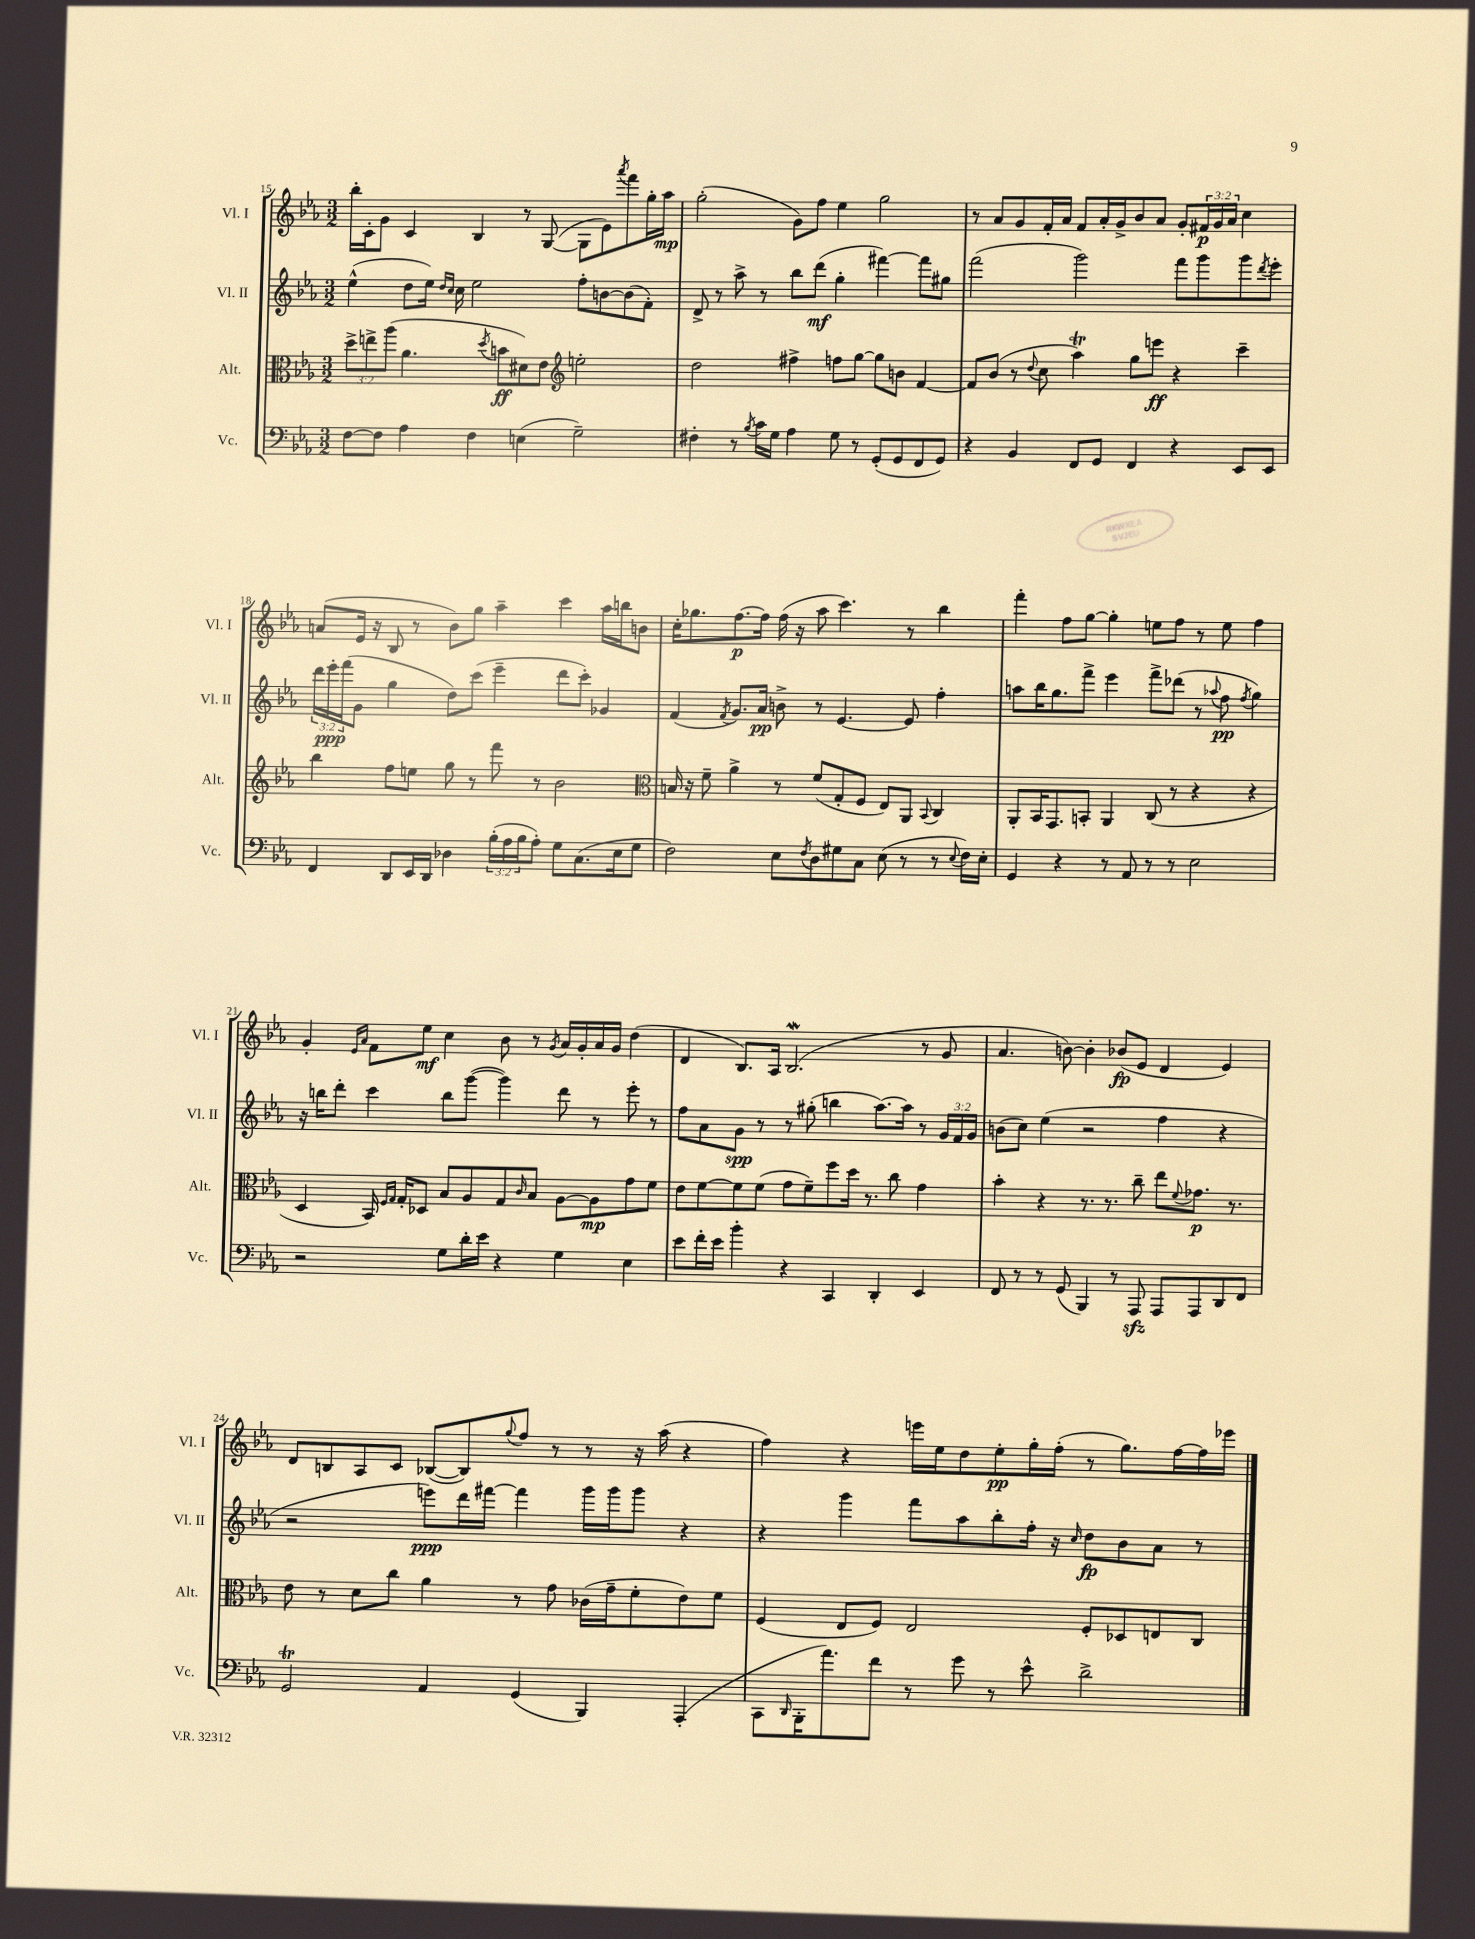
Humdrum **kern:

**kern	**kern	**dynam	**kern	**dynam	**kern	**dynam
*part4	*part3	*part3	*part2	*part2	*part1	*part1
*staff4	*staff3	*staff3	*staff2	*staff2	*staff1	*staff1
*I"Vc.	*I"Alt.	*	*I"Vl. II	*	*I"Vl. I	*
*I'Vc.	*I'Alt.	*	*I'Vl. II	*	*I'Vl. I	*
*clefF4	*clefC3	*	*clefG2	*	*clefG2	*
*k[b-e-a-]	*k[b-e-a-]	*	*k[b-e-a-]	*	*k[b-e-a-]	*
*M3/2	*M3/2	*	*M3/2	*	*M3/2	*
=15	=15	=15	=15	=15	=15	=15
[8F\L	12dd^\L	.	(4ee-^^\	.	16bb-'\LL	.
.	.	.	.	.	16c'\J	.
.	12een^\	.	.	.	.	.
8F\J]	.	.	.	.	8g\J	.
.	(12aa-\J	.	.	.	.	.
4A-\	4.a-\	.	8dd\L	.	4c/	.
.	.	.	16ee-\Jk)	.	.	.
.	.	.	16qqdd/LL	.	.	.
.	.	.	16qqcc/JJ	.	.	.
.	.	.	16cc\	.	.	.
4F\	.	.	2ee-\	.	4B-/	.
.	8qdd/	.	.	.	.	.
.	8bn\L	ff	.	.	.	.
(4En\	8d#X\)	.	.	.	8r	.
.	8e-\J	.	.	.	([8G/	.
*	*clefG2	*	*	*	*	*
2G~\)	2een'\	.	8ff'\L	.	8G\L]	.
.	.	.	[8bn\	.	8e-\)	.
.	.	.	.	.	8qaaa-/	.
.	.	.	(8b\]	.	8fff\	.
.	.	.	8f'\J)	.	16gg'\L	.
.	.	.	.	.	16aa-\JJ	mp
=16	=16	=16	=16	=16	=16	=16
4F#X'\	2dd\	.	8d^/	.	(2gg'\	.
.	.	.	8r	.	.	.
8r	.	.	8aa-^\	.	.	.
8qB-/	.	.	.	.	.	.
16c\LL	.	.	8r	.	.	.
16G\JJ	.	.	.	.	.	.
4A-\	4ff#X^\	.	8bb-\L	.	8g\L)	.
.	.	.	(8ddd\J	mf	8ff\J	.
8G\	8ffn\L	.	4gg'\	.	4ee-\	.
8r	[8gg\J	.	.	.	.	.
(8GG'/L	8gg\L]	.	[4fff#X\)	.	2gg\	.
8GG/	8bn\J	.	.	.	.	.
8FF/	[4f/	.	8fff#\L]	.	.	.
8GG/J)	.	.	8gg#X\J	.	.	.
=17	=17	=17	=17	=17	=17	=17
4r	8f/L]	.	(2fff\	.	8r	.
.	(8b-/J	.	.	.	8a-/L	.
4BB-/	8r	.	.	.	8g/	.
.	8qqdd/	.	.	.	.	.
.	8cc\	.	.	.	16f'/L	.
.	.	.	.	.	16a-/JJ	.
8FF/L	4aa-T\)	.	2ggg\)	.	8f/L	.
8GG/J	.	.	.	.	16a-'/L	.
.	.	.	.	.	16g^/J	.
4FF/	8gg\L	.	.	.	8b-/	.
.	8eeen\J	ff	.	.	8a-/J	.
4r	4r	.	8fff\L	.	8g'/L	.
.	.	.	8ggg\	.	24f#X/L	p
.	.	.	.	.	24g/	.
.	.	.	.	.	24a-/JJ	.
8EE-/L	4ccc~\	.	8ggg\	.	4cc\	.
.	.	.	8qddd/	.	.	.
8EE-/J	.	.	8eee-'\J	.	.	.
!!LO:LB:g=z
=18	=18	=18	=18	=18	=18	=18
4FF/	4bb-\	.	24ddd\LL	.	(8an/L	.
.	.	.	24eee-'\	ppp	.	.
.	.	.	(24fff\J	.	.	.
.	.	.	8g\J	.	16e-/Jk	.
.	.	.	.	.	16r	.
8DD/L	8ff\L	.	4gg\	.	8B-/	.
16EE-/L	8een\J	.	.	.	8r	.
16DD/JJ	.	.	.	.	.	.
4D-X\	8gg\	.	8dd\L)	.	8b-\L)	.
.	8r	.	(8ccc\J	.	8gg\J	.
(24B-'\LL	8fff\	.	4eee-~\	.	4aa-~\	.
24A-\	.	.	.	.	.	.
24B-\J	.	.	.	.	.	.
8A-'\J)	8r	.	.	.	.	.
8G\L	2b-\	.	8ddd\L	.	4ccc\	.
(8.C\	.	.	8ccc'\J)	.	.	.
.	.	.	4g-X/	.	16aa-\LL	.
16E-\k	.	.	.	.	16bbn\J	.
8G\J	.	.	.	.	8bn\J	.
=19	=19	=19	=19	=19	=19	=19
*	*clefC3	*	*	*	*	*
2F\)	16Bn/	.	(4f/	.	16cc'\KL	.
.	16r	.	.	.	8.gg-X\	.
.	8f~\	.	.	.	.	.
.	.	.	8qf/	.	.	.
.	4a-^\	.	8.g/L)	.	[8.ff\	p
.	.	.	16a-/Jk	pp	16ff\Jk]	.
8E-\L	8r	.	8bn^\	.	(16ff\	.
.	.	.	.	.	16r	.
8qF/	.	.	.	.	.	.
8D\	(8f/L	.	8r	.	8aa-\	.
8G#X\	8G'/	.	[4.e-/	.	4.ccc\)	.
8C\J	8F/J	.	.	.	.	.
(8E-\	8E-/L)	.	.	.	.	.
8r	8AA-/J	.	8e-/]	.	8r	.
.	8qqBB-/	.	.	.	.	.
8r	4C/	.	4ff'\	.	4bb-\	.
8qqE-/	.	.	.	.	.	.
16F\LL)	.	.	.	.	.	.
16E-'\JJ	.	.	.	.	.	.
=20	=20	=20	=20	=20	=20	=20
4GG/	8AA-'/L	.	8aan\L	.	4fff'\	.
.	16BB-/K	.	16bb-\K	.	.	.
.	8.GG/	.	8.gg\	.	.	.
4r	.	.	.	.	8ff\L	.
.	8BBn'/J	.	8fff^\J	.	[8gg\J	.
8r	4AA-/	.	4eee-\	.	4gg'\]	.
8AA-/	.	.	.	.	.	.
8r	(8C/	.	8fff^\L	.	8een\L	.
8r	8r	.	(8ddd-X\J	.	8ff\J	.
2E-\	4r	.	8r	.	8r	.
.	.	.	8qqaa-X/	.	.	.
.	.	.	8ff\	pp	8ee\	.
.	.	.	8qff/	.	.	.
.	4r	.	4gg\)	.	4ff\	.
!!LO:LB:g=z
=21	=21	=21	=21	=21	=21	=21
2r	4D/	.	16r	.	4g'/	.
.	.	.	16bbn\KL	.	.	.
.	.	.	8ddd'\J	.	.	.
.	.	.	.	.	16qqe-/LL	.
.	.	.	.	.	16qqa-/JJ	.
.	16BB-/)	.	4ccc\	.	8f\L	.
.	16qqF/LL	.	.	.	.	.
.	16qqG/JJ	.	.	.	.	.
.	16G'/KL	.	.	.	.	.
.	8D-X/J	.	.	.	8ee-\J	mf
8G\L	8B-/L	.	8bb\L	.	4cc\	.
16d'\L	8A-/	.	([8ggg\J	.	.	.
16e-\JJ	.	.	.	.	.	.
4r	8G/	.	4ggg\])	.	8b-\	.
.	16qqc/	.	.	.	.	.
.	8B-/J	.	.	.	8r	.
.	.	.	.	.	8qg/	.
4G\	[8A-\L	.	8ddd\	.	16a-/LL	.
.	.	.	.	.	16g'/	.
.	8A-\]	mp	8r	.	16a-/	.
.	.	.	.	.	16g/JJ	.
4E-\	8g\	.	8eee-'\	.	(4dd\	.
.	8f\J	.	8r	.	.	.
=22	=22	=22	=22	=22	=22	=22
8e-\L	8e-\L	.	8ff\L	.	4d/	.
16f'\L	[8f\	.	8a-\	.	.	.
16e-\JJ	.	.	.	.	.	.
4b-'\	8f\]	.	8g\J	spp	8.B-/L)	.
.	(8f\J	.	8r	.	.	.
.	.	.	.	.	16A-/Jk	.
4r	8g\L	.	8r	.	(2.B-W/	.
.	8f~\)	.	(8gg#X'\	.	.	.
4CC/	8ff\	.	4bbn\	.	.	.
.	16dd\Jk	.	.	.	.	.
.	8.r	.	.	.	.	.
4DD'/	.	.	[8.aa-\L)	.	.	.
.	8cc\	.	.	.	.	.
.	.	.	16aa-\Jk]	.	.	.
4EE-/	4g\	.	8r	.	8r	.
.	.	.	24g/LL	.	8g/	.
.	.	.	24f/	.	.	.
.	.	.	24g/JJ	.	.	.
=23	=23	=23	=23	=23	=23	=23
8FF/	4b-'\	.	(8bn\L	.	4.a-/	.
8r	.	.	8cc\J)	.	.	.
8r	4r	.	(4ee-\	.	.	.
(8GG/	.	.	.	.	[8bn\)	.
4BBB-/)	8.r	.	2r	.	4b'\]	.
.	8.r	.	.	.	.	.
8r	.	.	.	.	(8b-X/L	fp
8AAA-zz/	8cc~\	.	.	.	8e-/J	.
8AAA-/L	8ee-\L	.	4ff\	.	4d/	.
.	8qqf/	.	.	.	.	.
8AAA-/	8.g-X\J	p	.	.	.	.
8DD/	.	.	4r	.	4e-/)	.
.	8.r	.	.	.	.	.
8FF/J	.	.	.	.	.	.
!!LO:LB:g=z
=24	=24	=24	=24	=24	=24	=24
2GGt/	8e-\	.	2r	.	8d/L	.
.	8r	.	.	.	8Bn/	.
.	8d\L	.	.	.	8A-/	.
.	8cc\J	.	.	.	8c/J	.
4AA-/	4a-\	.	8eeen\L)	ppp	([8B-X/L	.
.	.	.	16ddd\L	.	8B-/])	.
.	.	.	[16fff#X\JJ	.	.	.
.	.	.	.	.	8qqgg/	.
(4GG/	8r	.	4fff#\]	.	8ff/J	.
.	8g\	.	.	.	8r	.
4BBB-/)	(16c-X\LL	.	16ggg\LL	.	8r	.
.	16g~\J	.	16ggg\J	.	.	.
.	8f'\	.	8ggg\J	.	16r	.
.	.	.	.	.	(16aa-\	.
(4AAA-'/	8e-\)	.	4r	.	4r	.
.	8f\J	.	.	.	.	.
=25	=25	=25	=25	=25	=25	=25
8CC\L	(4F/	.	4r	.	4ff\)	.
16qqDD/	.	.	.	.	.	.
16BBB-'\K	.	.	.	.	.	.
8.a-\)	.	.	.	.	.	.
.	8E-/L	.	4ggg\	.	4r	.
8f\J	8F/J)	.	.	.	.	.
8r	2E-/	.	8fff\L	.	16eeen\LL	.
.	.	.	.	.	16ee-\J	.
8g\	.	.	8aa-\	.	8dd\	.
8r	.	.	8bb-'\	.	8ee-'\	pp
8e-^^\	.	.	16ff'\Jk	.	16gg'\L	.
.	.	.	16r	.	(16ff'\JJ	.
.	.	.	16qqcc/	.	.	.
2d^\	8F'/L	.	8dd\L	fp	8r	.
.	8D-X/	.	8b-\	.	8.gg\L)	.
.	8En/	.	8a-\J	.	.	.
.	.	.	.	.	[16ff\L	.
.	8C/J	.	8r	.	16ff\]	.
.	.	.	.	.	16eee-X\JJ	.
==	==	==	==	==	==	==
*-	*-	*-	*-	*-	*-	*-
